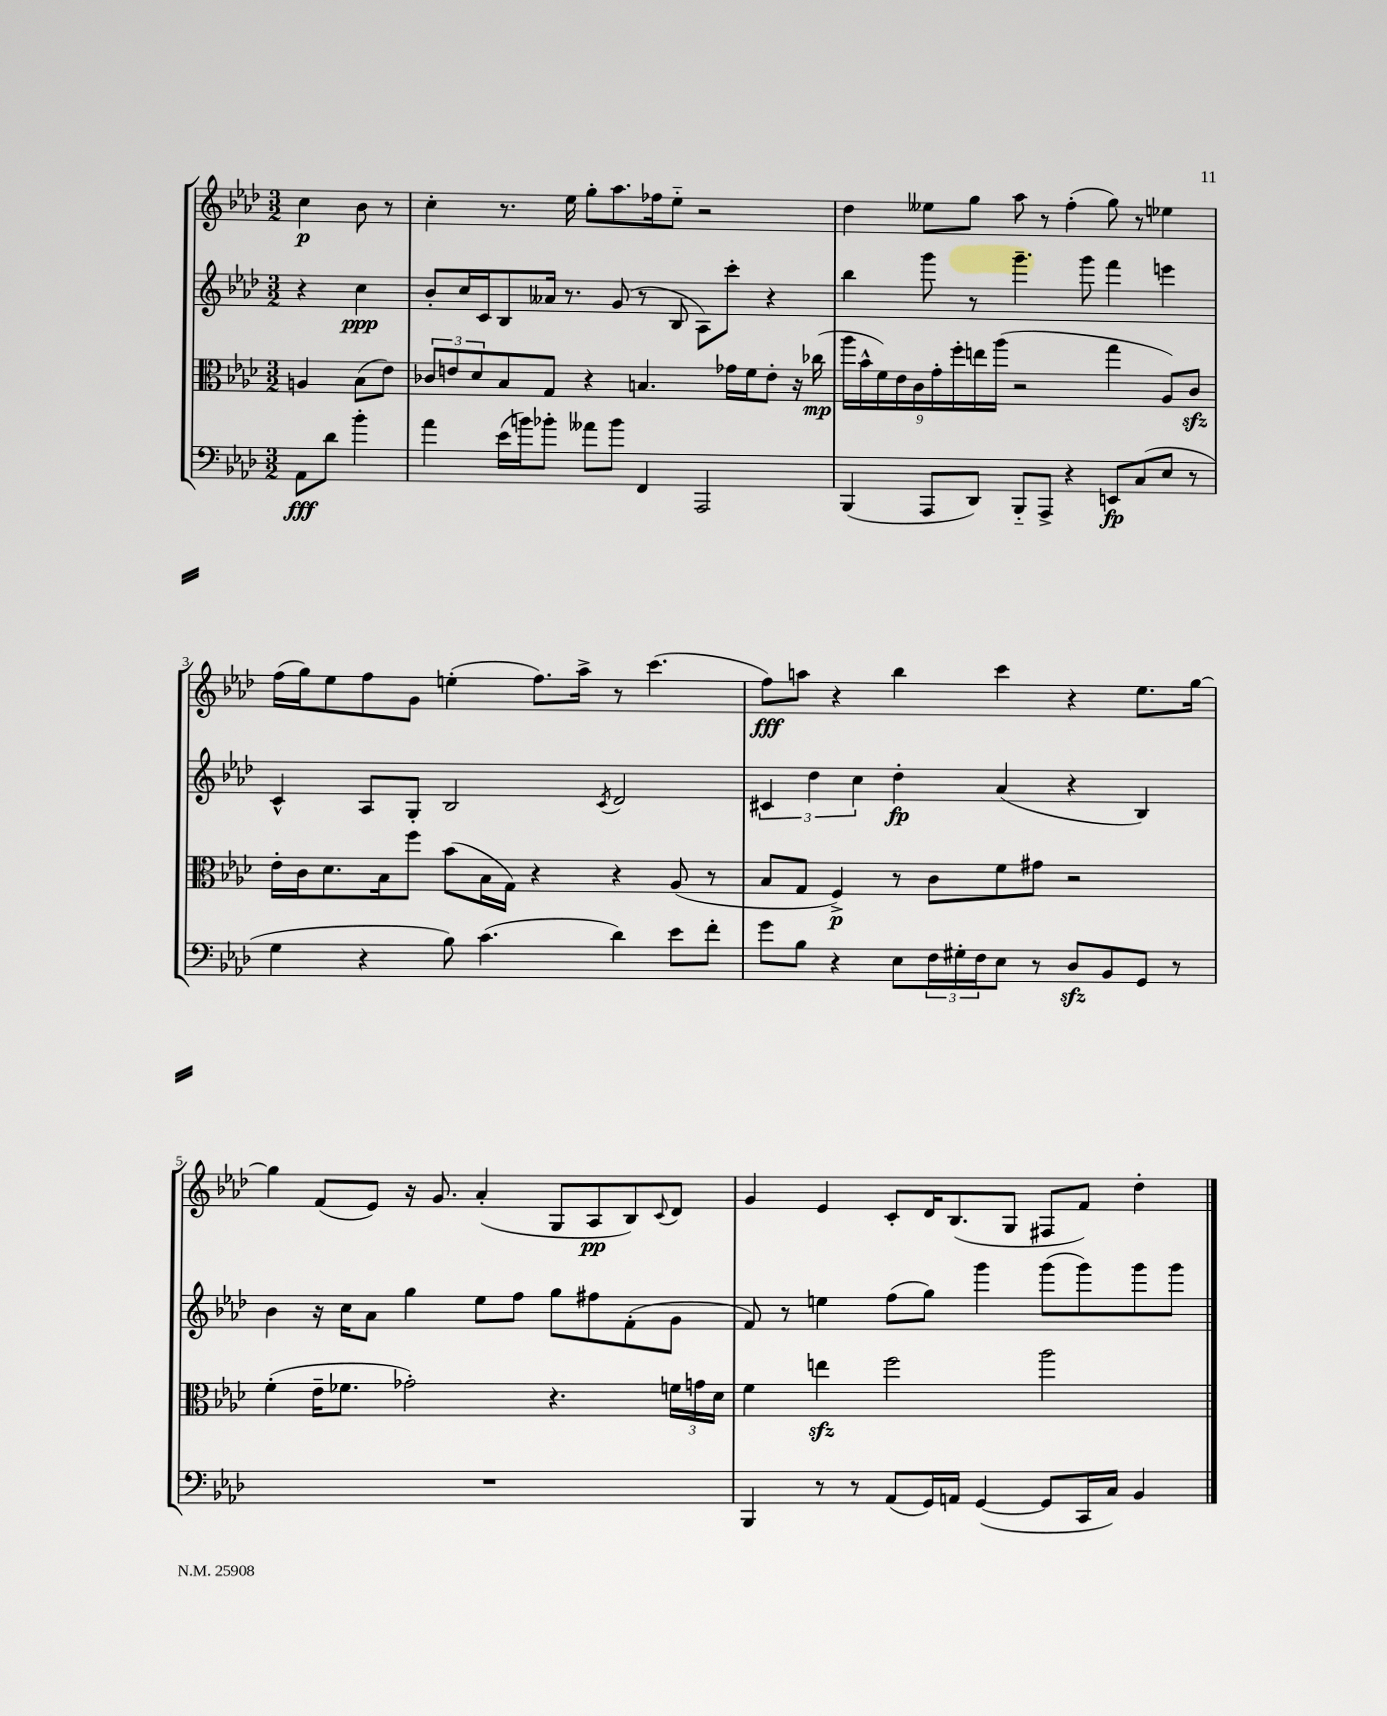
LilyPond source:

<<
\new StaffGroup <<
\new Staff = "s0" {
    \clef treble \key aes \major \numericTimeSignature \time 3/2 \partial 2
    c''4\p bes'8 r8 |
    c''4-. r8. ees''16 g''8-. aes''8. fes''16 ees''8-_ r2 |
    des''4 eeses''8 g''8 aes''8 r8 f''4-.( g''8) r8 ees''4 |
    f''16( g''16) ees''8 f''8 g'8 e''4-.( f''8.) aes''16-> r8 c'''4.( |
    f''8\fff) a''8 r4 bes''4 c'''4 r4 ees''8. g''16~ |
    g''4 f'8( ees'8) r16 g'8. aes'4-.( g8 aes8\pp bes8) \appoggiatura { c'8 } des'8 |
    g'4 ees'4 c'8-. des'16 bes8.( g8 fis8 f'8) des''4-. \bar "|." |
}
\new Staff = "s1" {
    \clef treble \key aes \major \numericTimeSignature \time 3/2 \partial 2
    r4 c''4\ppp |
    bes'8-. c''16 c'16 bes8 aeses'16 r8. g'8( r8 bes8 aes8) c'''8-. r4 |
    bes''4 g'''8 r8 g'''4.-- g'''8 f'''4 e'''4 |
    c'4-^ aes8 g8-. bes2 \acciaccatura { c'8 } des'2 |
    \tuplet 3/2 { cis'4 des''4 c''4 } des''4-.\fp aes'4( r4 bes4) |
    bes'4 r16 c''16 aes'8 g''4 ees''8 f''8 g''8 fis''8 f'8-.( g'8 |
    f'8) r8 e''4 f''8( g''8) g'''4 g'''8( g'''8) g'''8 g'''8 \bar "|." |
}
\new Staff = "s2" {
    \clef alto \key aes \major \numericTimeSignature \time 3/2 \partial 2
    a4 bes8( ees'8) |
    \tuplet 3/2 { ces'8 e'8 des'8 } bes8 g8 r4 b4. ges'16 f'16 e'8-. r16 ces''16\mp( |
    \tuplet 9/8 { aes''16 bes'16-^ f'16) ees'16 c'16 g'16-. f''16-. e''16 aes''16( } r2 g''4 aes8) c'8\sfz |
    ees'16-. c'16 des'8. bes16 f''8 bes'8( bes16 g16) r4 r4 aes8( r8 |
    bes8 g8 f4->\p) r8 c'8 f'8 gis'8 r2 |
    f'4-.( ees'16-- fes'8. ges'2-.) r4. \tuplet 3/2 { f'16 g'16 des'16 } |
    f'4 e''4\sfz f''2 aes''2 \bar "|." |
}
\new Staff = "s3" {
    \clef bass \key aes \major \numericTimeSignature \time 3/2 \partial 2
    aes,8\fff des'8 bes'4-. |
    aes'4 ees'16( b'16) bes'8-. aeses'8 bes'8 f,4 aes,,2 |
    bes,,4( aes,,8 des,8) bes,,8-_ aes,,8-> r4 e,8\fp c8( ees8 r8 |
    g4 r4 bes8) c'4.( des'4) ees'8 f'8-. |
    g'8 bes8 r4 ees8 \tuplet 3/2 { f16 gis16-. f16 } ees8 r8 des8\sfz bes,8 g,8 r8 |
    R1. |
    bes,,4 r8 r8 aes,8( g,16) a,16 g,4~( g,8 c,16 c16) bes,4 \bar "|." |
}
>>
>>
